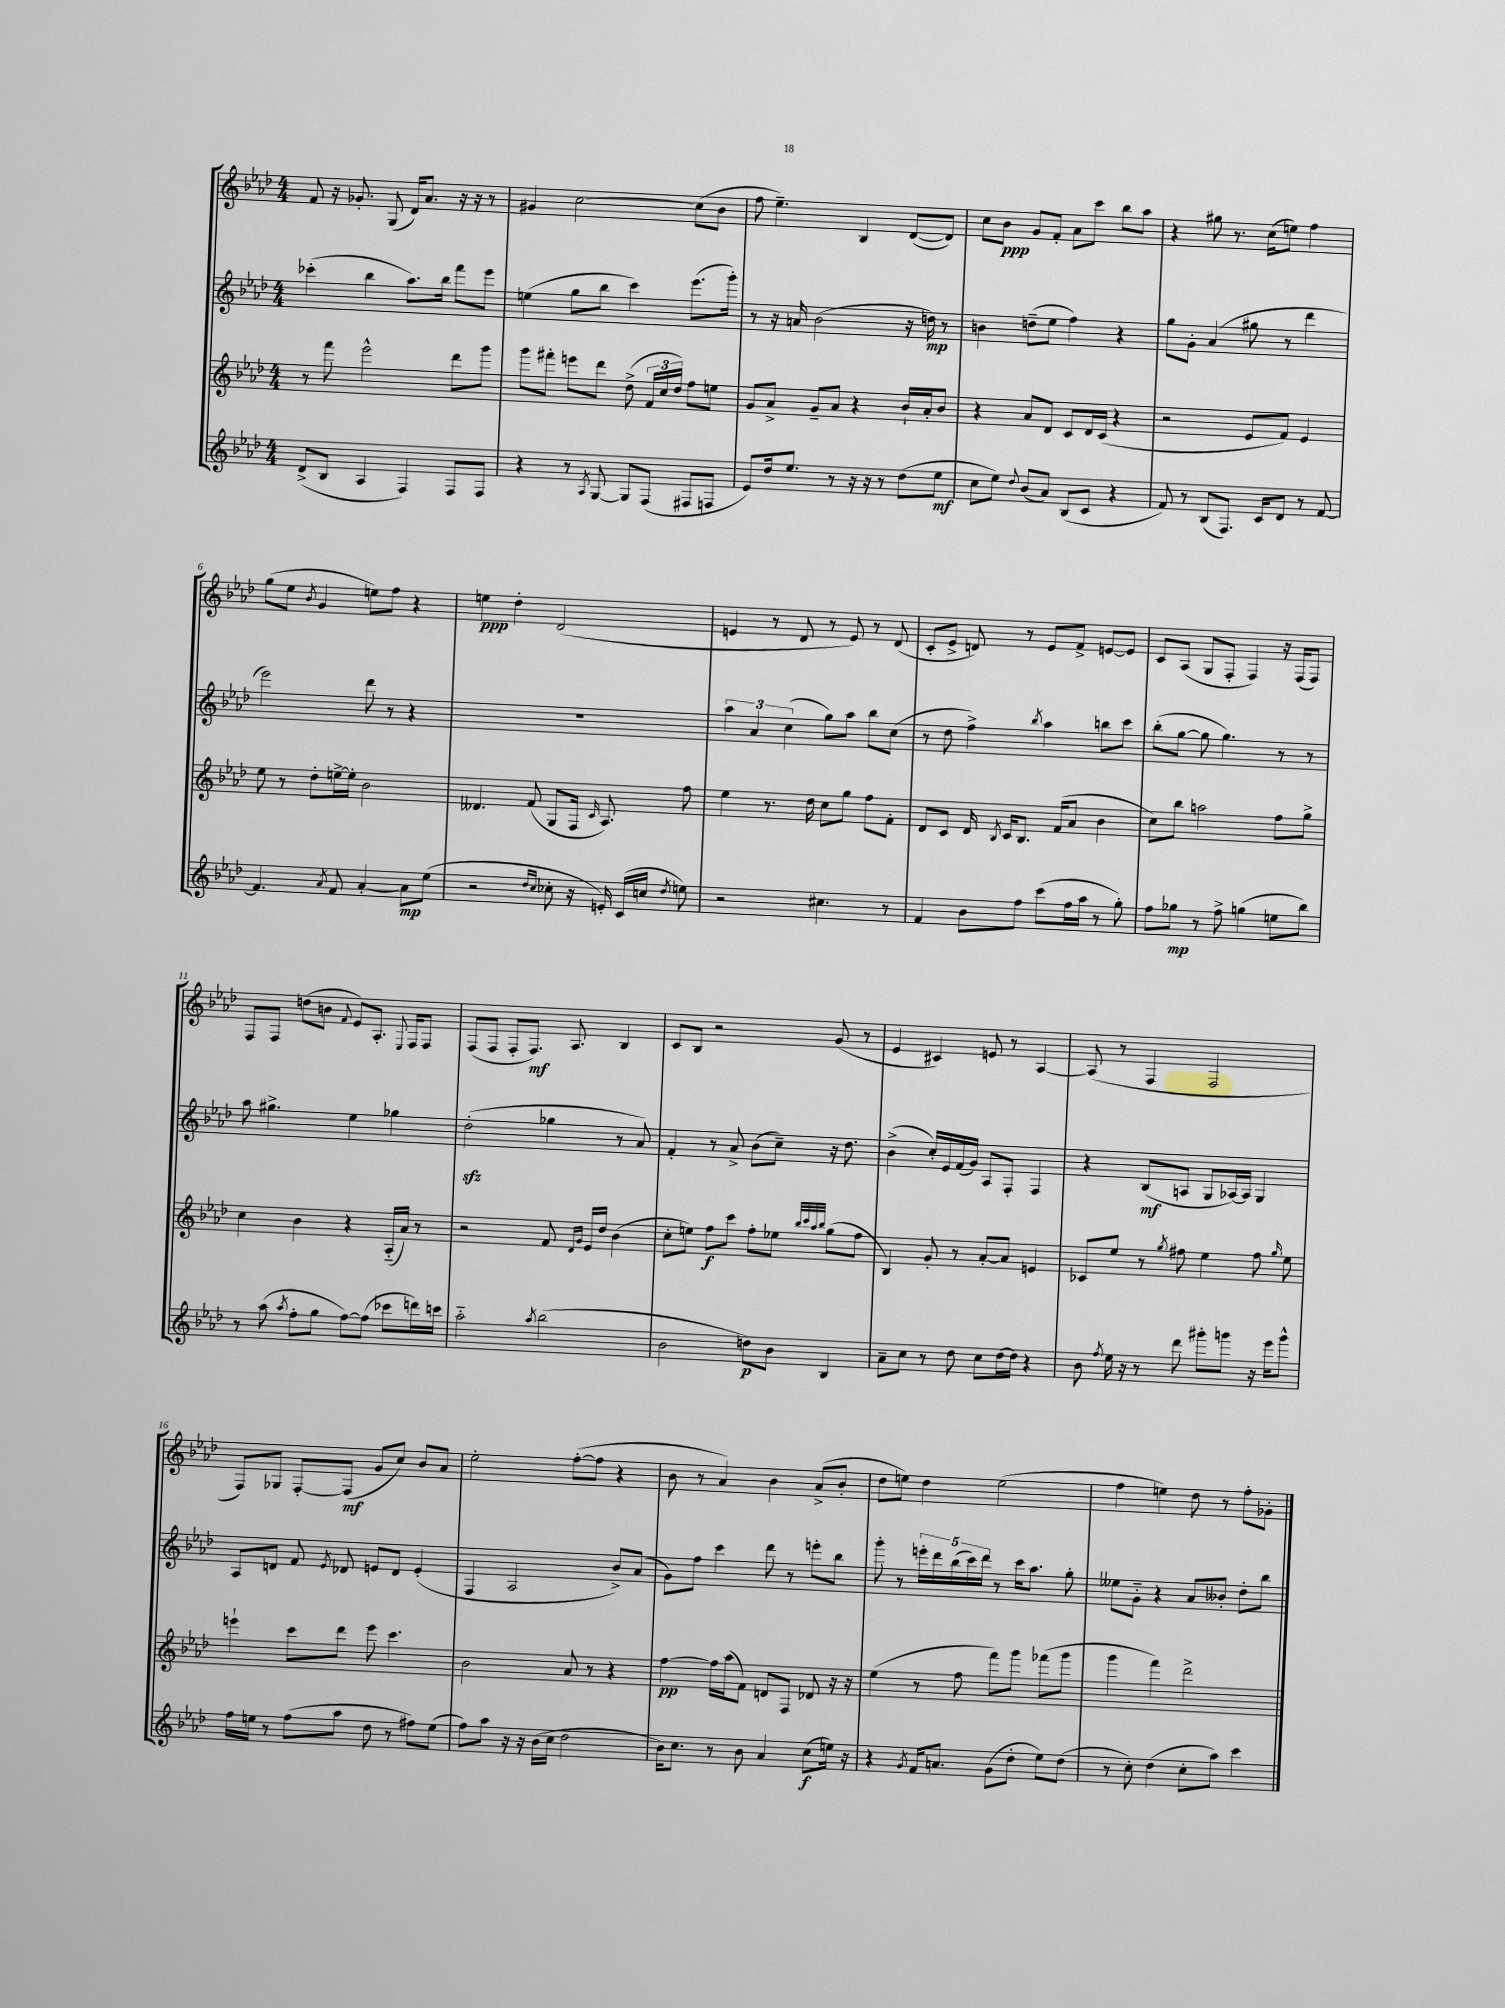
<<
\new StaffGroup <<
\new Staff = "s0" {
    \clef treble \key aes \major \numericTimeSignature \time 4/4
    \autoBeamOff f'8 r16 ges'8.-. g8( des'16[) aes'8.] r16 r16 r8 |
    gis'4 c''2~ c''8[( bes'8] |
    f''8 ees''4.--) bes4 des'8[~( des'8]) |
    c''8[ bes'8]\ppp g'8[ f'8]-. aes'8[ c'''8] bes''8[ aes''8] |
    r4 gis''8 r8. c''16[( e''8]) f''4 |
    g''8[( ees''8] \acciaccatura { bes'8 } g'4 e''8[) f''8] r4 |
    e''4\ppp des''4-. des'2( |
    e'4 r8 des'8 r8 e'8) r8 des'8( |
    c'8[-. ees'8]-> d'8) r8 ees'8[ f'8]-> e'8[~ e'8] |
    c'8[ aes8]( g8[ f8]-. f4) r16 f16[( f8]) |
    f8[ f8] d''8[( b'8] \appoggiatura { f'8 } ees'8[) aes8.]-. \appoggiatura { ees8 } f16[ f8] |
    f8[( f8] f8[-. f8.]\mf) aes8. bes4 |
    c'8[ bes8] r2 g'8( r8 |
    ees'4 cis'4) e'8 r8 aes4~ |
    aes8( r8 f4 f2 |
    f8[) ges8] f8[~-. f8]\mf( g'8[ c''8]) bes'8[ aes'8] |
    ees''2-. f''8[~-.( f''8] r4 |
    bes'8 r8 aes'4) bes'4 aes'8[->( bes'8]-. |
    des''8[ e''8]) des''4 e''2( |
    f''4 e''4) des''8 r8 f''8[-. ges'8]-. \bar "|." |
}
\new Staff = "s1" {
    \clef treble \key aes \major \numericTimeSignature \time 4/4
    \autoBeamOff ces'''4-.( bes''4 aes''8.[) bes''16] f'''8[ ees'''8] |
    e''4( g''8[ bes''8] c'''4) ees'''8.[( g'''16]-.) |
    r8 r16 a'16 bes'2( r16 d''16\mp) r8 |
    b'4 d''8[--( ees''8] f''4) r4 |
    g''8[ g'8]-. aes'4( gis''8 r8 des'''4 |
    ees'''2) des'''8 r8 r4 |
    R1 |
    \tuplet 3/2 { aes''4 aes'4 c''4( } g''8[) aes''8] bes''8[ c''8]( |
    r8 des''8 f''4->) \acciaccatura { bes''8 } aes''4 b''8[ c'''8] |
    bes''8[-.( g''8]~ g''8 g''4.) r8 r8 |
    aes''8 gis''4.-> ees''4 ges''4 |
    des''2-.\sfz( ges''4 r8 aes'8) |
    f'4-. r8 aes'8-> bes'8[( c''8]--) r16 des''8. |
    bes'4->( c''16[-.) ees'16 f'16( g'16]) aes8[ f8]-. f4 |
    r4 bes8[\mf( a8] g8[ aes16~) aes16] g4 |
    aes8[ d'8] f'8 \acciaccatura { ees'8 } des'8 e'8[ des'8] e'4-.( |
    f4 aes2 bes'8[->) aes'8]( |
    g'8[) f''8] c'''4 des'''8 r8 e'''8[-. bes''8] |
    g'''8-. r8 \tuplet 5/4 { e'''16[-. des'''16 bes''16( c'''16) des'''16] } r8 c'''16[ aes''8.] g''8-. |
    eeses''8[ g'8]-_ r4 aes'8[ beses'8]-. des''8[-. bes''8] \bar "|." |
}
\new Staff = "s2" {
    \clef treble \key aes \major \numericTimeSignature \time 4/4
    \autoBeamOff r8 f'''8 ees'''2-^ des'''8[ g'''8] |
    g'''8[ fis'''8]-. e'''8[ des'''8] des''8->( \tuplet 3/2 { f'16[ c''16 des''16]) } f''8[ e''8] |
    g'8[ aes'8]-> g'8[-- aes'8] r4 bes'16[-! aes'16-. bes'8] |
    r4 aes'8[ des'8] c'8[ des'16 c'16]( r4 |
    r2 ees'8[ f'8]) ees'4 |
    ees''8 r8 des''8[-. e''16~-> e''16]-. bes'2 |
    deses'4. f'8( g8[ f16] \grace { c'16 } aes8.) f''8 |
    ees''4 r8. des''16 c''8[ g''8] f''8[ f'8]-. |
    des'8[ c'8] des'16 \acciaccatura { bes8 } c'16[ bes8.] f'16[( aes'8] bes'4 |
    c''8[) bes''8] a''2 f''8[ g''8]-> |
    c''4 bes'4 r4 aes16[-_( aes'16]) r8 |
    r2 f'8 \grace { des'16[ g'16] } ees'16[ des''16] bes'4( |
    c''8[-. e''8]) f''8[\f c'''8] f''8[-. ees''8] \grace { bes''32[ c'''32 aes''32 bes''32] } g''8[( f''8] |
    bes4) g'8-. r8 aes'8[~-. aes'8] e'4 |
    ces'8[ ees''8] r8 \acciaccatura { g''8 } fis''8 ees''4 fis''8 \grace { g''16 } ees''8 |
    e'''4-! c'''8[ des'''8] e'''8 c'''4. |
    bes'2 aes'8 r8 r4 |
    f''4~\pp f''16[ aes''16( f'8]) d'8[ f8] des'8 r16 r16 |
    ees''4( r8 f''8 f'''8[) g'''8] fes'''8[( g'''8] |
    g'''4 f'''4) des'''2-> \bar "|." |
}
\new Staff = "s3" {
    \clef treble \key aes \major \numericTimeSignature \time 4/4
    \autoBeamOff des'8[->( bes8] aes4 f4) f8[ f8] |
    r4 r8 \acciaccatura { aes8 } g8~ g8[ f8]( fis8[ f8] |
    ees'8[) des''16 ees''8.] r8 r16 r16 r8 des''8[( ees''8]\mf |
    c''8[ ees''8]) \appoggiatura { des''8 } bes'8[( aes'8]) bes8[( c'8] r4 |
    f'8) r8 bes8[( f8.]) c'16[ des'8] r8 f'8~ |
    f'4. \acciaccatura { aes'8 } f'8 aes'4~-. aes'8[\mp ees''8]( |
    r2 \grace { des''16[ c''16] } ces''8-. r16 e'16-.) c'16[( c''16] \acciaccatura { des''8 } e''8) |
    r2 cis''4. r8 |
    f'4 bes'8[ f''8] c'''8[( f''16 aes''16] r8 g''8-.) |
    f''8[ ges''8]\mp r8 f''8-> g''4( e''8[ bes''8]) |
    r8 aes''8( \acciaccatura { aes''8 } f''8[-. g''8] f''8[~) f''8]( ces'''8[ d'''16) c'''16] |
    aes''2-_ \acciaccatura { aes''8 } bes''2( |
    bes'2 d''8[\p) bes'8] bes4 |
    aes'8[-- c''8] r8 des''8 c''8[ des''16~ des''16] r4 |
    bes'8 \acciaccatura { f''8 } ees''16 r16 r8 des'''8 gis'''8[-. g'''8] r16 ees'''16[ g'''8]-^ |
    f''16[ e''16] r8 f''8[( aes''8] des''8 r8 fis''8[) e''8]( |
    f''8[) aes''8] r16 r16 bes'16[( c''16] des''2 |
    bes'16[) c''8.] r8 bes'8 aes'4 c''8[\f( e''16]) r16 |
    r4 \acciaccatura { g'8 } f'16[ a'8.] g'8[( des''8]-. ees''8[) des''8]( |
    r8 c''8-.) des''4( c''8[-. aes''8]) c'''4 \bar "|." |
}
>>
>>
